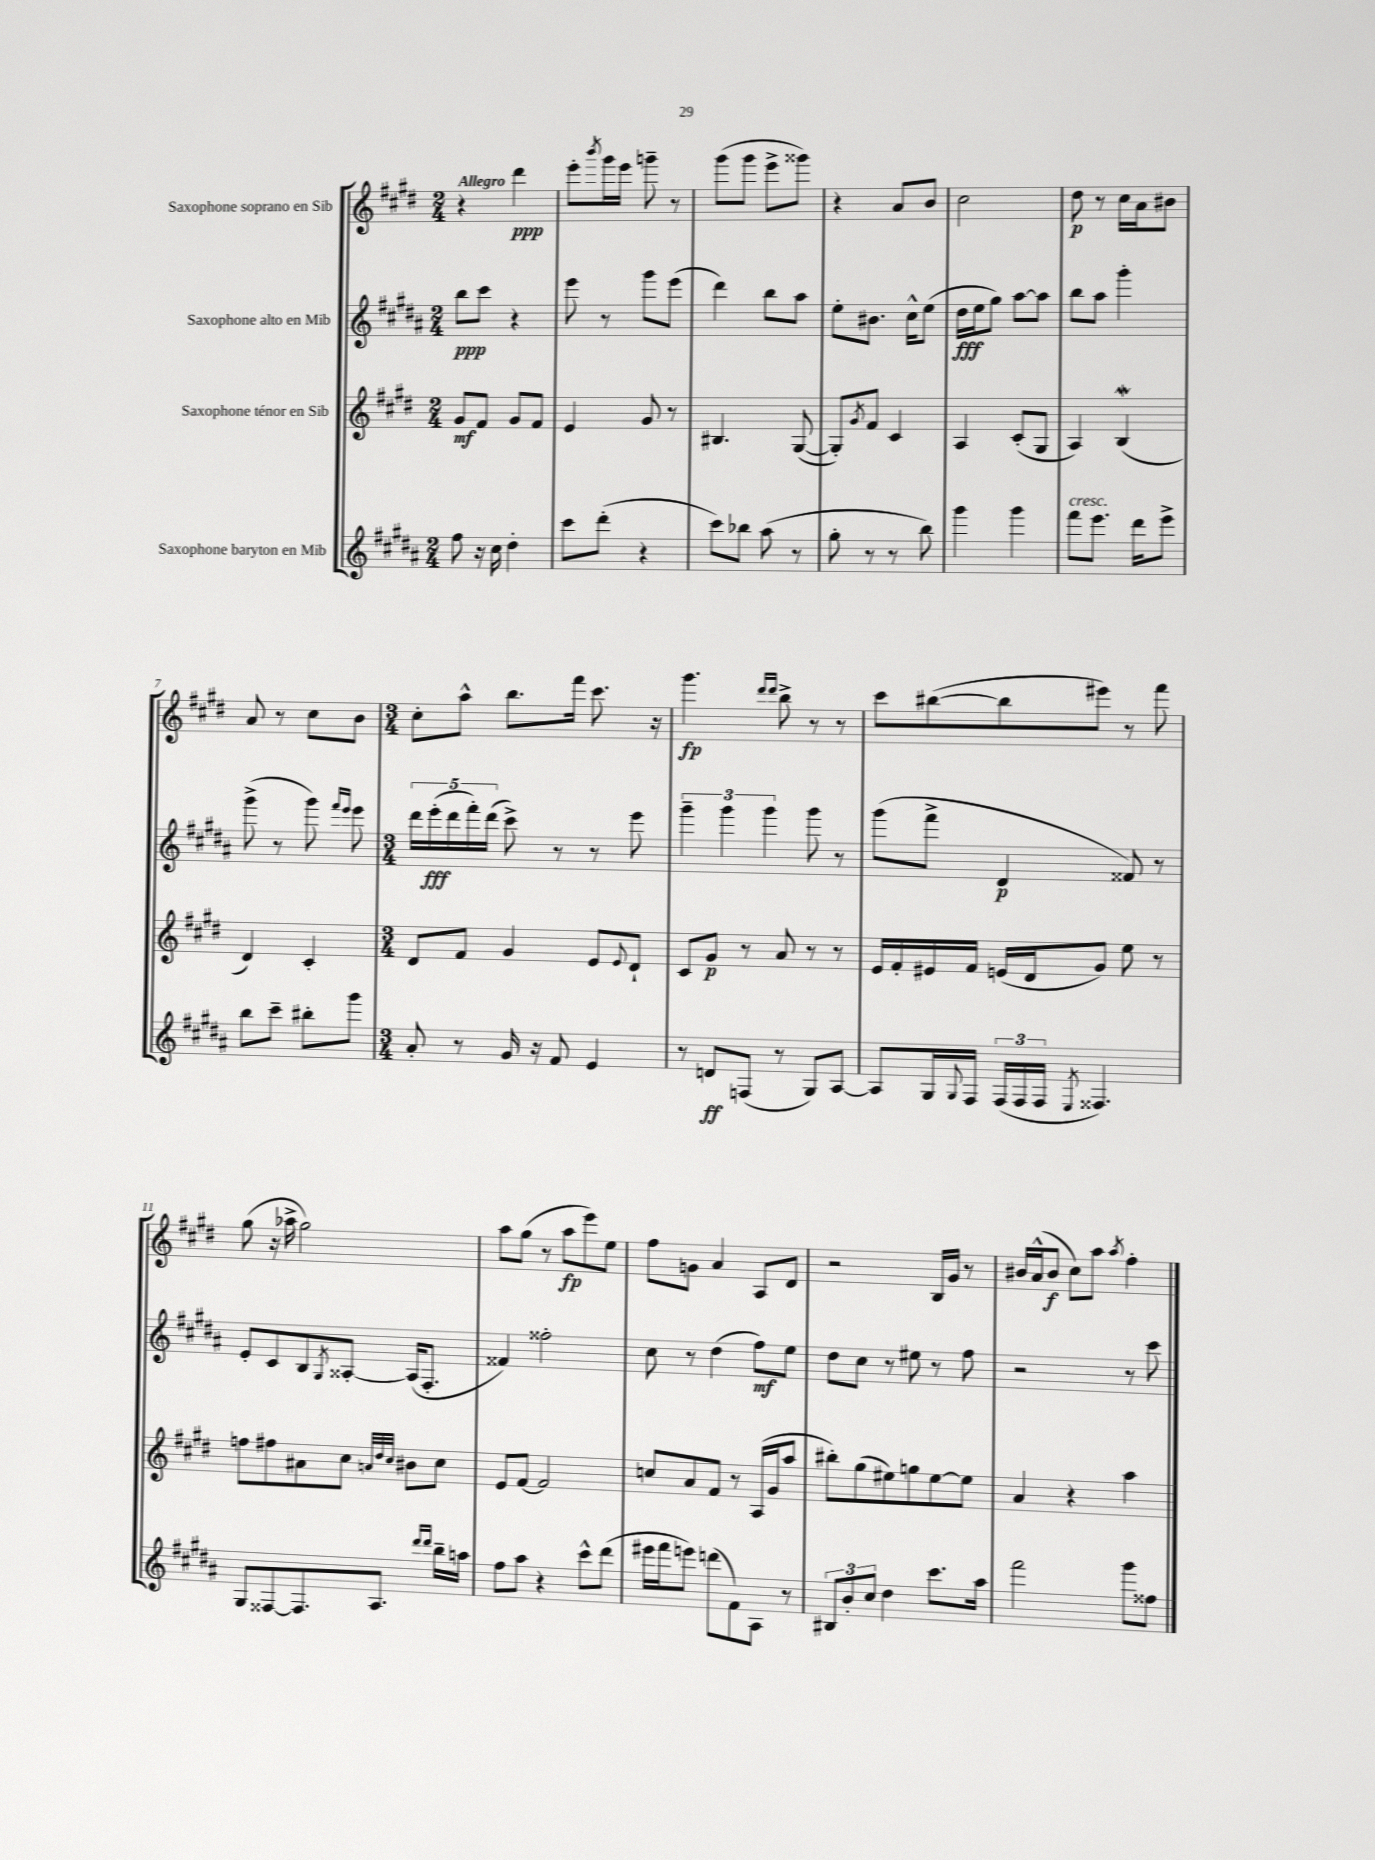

**kern	**dynam	**kern	**dynam	**kern	**dynam	**kern	**dynam
*part4	*part4	*part3	*part3	*part2	*part2	*part1	*part1
*staff4	*staff4	*staff3	*staff3	*staff2	*staff2	*staff1	*staff1
*I"Saxophone baryton en Mib	*	*I"Saxophone ténor en Sib	*	*I"Saxophone alto en Mib	*	*I"Saxophone soprano en Sib	*
*clefG2	*	*clefG2	*	*clefG2	*	*clefG2	*
*k[f#c#g#d#a#]	*	*k[f#c#g#d#]	*	*k[f#c#g#d#a#]	*	*k[f#c#g#d#]	*
*M2/4	*	*M2/4	*	*M2/4	*	*M2/4	*
=1	=1	=1	=1	=1	=1	=1	=1
!	!	!	!	!	!	!LO:TX:a:B:t=Allegro	!
8ff#\	.	8g#/L	mf	8bb\L	ppp	4r	.
16r	.	8f#/J	.	8ccc#\J	.	.	.
16cc#\	.	.	.	.	.	.	.
4dd#'\	.	8g#/L	.	4r	.	4ddd#\	ppp
.	.	8f#/J	.	.	.	.	.
=2	=2	=2	=2	=2	=2	=2	=2
8ccc#\L	.	4e/	.	8eee\	.	8eee'\L	.
.	.	.	.	.	.	8qbbb/	.
(8ddd#'\J	.	.	.	8r	.	16ggg#\L	.
.	.	.	.	.	.	16eee\JJ	.
4r	.	8g#/	.	8ggg#\L	.	8gggn~\	.
.	.	8r	.	(8eee\J	.	8r	.
=3	=3	=3	=3	=3	=3	=3	=3
8ccc#\L)	.	4.B#X/	.	4ddd#\)	.	(8ggg#\L	.
8bb-X\J	.	.	.	.	.	8ggg#\J	.
(8aa#\	.	.	.	8bb\L	.	8eee^\L	.
8r	.	([8G#/	.	8aa#\J	.	8ggg##X\J)	.
=4	=4	=4	=4	=4	=4	=4	=4
8gg#'\	.	8G#'/L])	.	8ee'\L	.	4r	.
.	.	8qg#/	.	.	.	.	.
8r	.	8f#/J	.	8.b#X\J	.	.	.
8r	.	4c#/	.	.	.	8a/L	.
.	.	.	.	16cc#^^\KL	.	.	.
8bb\)	.	.	.	(8ee\J	.	8b/J	.
=5	=5	=5	=5	=5	=5	=5	=5
4ggg#\	.	4A/	.	16dd#\LL	fff	2cc#\	.
.	.	.	.	16ee\J	.	.	.
.	.	.	.	8gg#\J)	.	.	.
4ggg#\	.	(8c#'/L	.	[8aa#\L	.	.	.
.	.	8G#/J	.	8aa#\J]	.	.	.
=6	=6	=6	=6	=6	=6	=6	=6
!LO:TX:a:i:t=cresc.	!	!	!	!	!	!	!
8fff#\L	.	4A/)	.	8bb\L	.	8dd#\	p
8.eee\J	.	.	.	8aa#\J	.	8r	.
.	.	(4BW/	.	4ggg#'\	.	16cc#\LL	.
16ddd#\KL	.	.	.	.	.	16a\J	.
8eee^\J	.	.	.	.	.	8b#X\J	.
!!LO:LB:g=z
=7	=7	=7	=7	=7	=7	=7	=7
8bb\L	.	4d#/)	.	(8ggg#^\	.	8a/	.
8ccc#~\J	.	.	.	8r	.	8r	.
8bb#X'\L	.	4c#'/	.	8ggg#\)	.	8cc#\L	.
.	.	.	.	16qqfff#/LL	.	.	.
.	.	.	.	16qqeee/JJ	.	.	.
8ggg#\J	.	.	.	8eee\	.	8b\J	.
=8	=8	=8	=8	=8	=8	=8	=8
*M3/4	*	*M3/4	*	*M3/4	*	*M3/4	*
8a#'/	.	8d#/L	.	20ddd#\LL	.	8cc#'\L	.
.	.	.	.	(20eee'\	fff	.	.
.	.	.	.	20ddd#\	.	.	.
8r	.	8f#/J	.	.	.	8aa^^\J	.
.	.	.	.	20fff#'\)	.	.	.
.	.	.	.	(20ddd#\JJ	.	.	.
16g#/	.	4g#/	.	8ccc#^\)	.	8.bb\L	.
16r	.	.	.	.	.	.	.
8f#/	.	.	.	8r	.	.	.
.	.	.	.	.	.	16fff#\Jk	.
4e/	.	8e/L	.	8r	.	8.ccc#\	.
.	.	8qqe/	.	.	.	.	.
.	.	8d#`/J	.	8eee\	.	.	.
.	.	.	.	.	.	16r	.
=9	=9	=9	=9	=9	=9	=9	=9
8r	.	8c#/L	.	6ggg#~\	.	4.ggg#\	fp
8dn/L	ff	8g#/J	p	.	.	.	.
.	.	.	.	6ggg#\	.	.	.
(8Fn/J	.	8r	.	.	.	.	.
.	.	.	.	6ggg#\	.	.	.
.	.	.	.	.	.	16qqddd#/LL	.
.	.	.	.	.	.	16qqddd#/JJ	.
8r	.	8a/	.	.	.	8bb^\	.
8G#/L)	.	8r	.	8ggg#\	.	8r	.
[8A#/J	.	8r	.	8r	.	8r	.
=10	=10	=10	=10	=10	=10	=10	=10
8A#/L]	.	16e/LL	.	(8ggg#\L	.	8ccc#\L	.
.	.	16f#'/	.	.	.	.	.
16G#/L	.	16e#X/	.	8fff#^\J	.	([8bb#X\	.
8qqG#/	.	.	.	.	.	.	.
16F#/JJ	.	16f#/JJ	.	.	.	.	.
(24F#/LL	.	(16en/LL	.	4d#/	p	8bb#\]	.
24F#/	.	.	.	.	.	.	.
.	.	16d#/J	.	.	.	.	.
24F#/JJ	.	.	.	.	.	.	.
8qE/	.	.	.	.	.	.	.
4.F##X/)	.	8g#/J)	.	.	.	8eee#X\J)	.
.	.	8ee\	.	8f##X/)	.	8r	.
.	.	8r	.	8r	.	8fff#\	.
!!LO:LB:g=z
=11	=11	=11	=11	=11	=11	=11	=11
8G#/L	.	8ffn\L	.	8e'/L	.	(8gg#\	.
[8F##X/	.	8ff#X\	.	8c#/	.	16r	.
.	.	.	.	.	.	16aa-X^\	.
8.F##/]	.	8a#X\	.	8B/	.	2gg#\)	.
.	.	.	.	8qG#/	.	.	.
.	.	8cc#\J	.	[8A##X'/J	.	.	.
8.A#/J	.	.	.	.	.	.	.
.	.	32qqan/LLL	.	.	.	.	.
.	.	32qqdd#/	.	.	.	.	.
.	.	32qqcc#/JJJ	.	.	.	.	.
.	.	8b#X\L	.	(16A##/KL]	.	.	.
.	.	.	.	8.F#'/J	.	.	.
16qqddd#/LL	.	.	.	.	.	.	.
16qqddd#/JJ	.	.	.	.	.	.	.
16bb~\LL	.	8cc#\J	.	.	.	.	.
16aan\JJ	.	.	.	.	.	.	.
=12	=12	=12	=12	=12	=12	=12	=12
8ff#\L	.	8e/L	.	4f##X/)	.	8aa\L	.
8aa#\J	.	[8f#/J	.	.	.	(8gg#\J	.
4r	.	2f#/]	.	2ff##X'\	.	8r	.
.	.	.	.	.	.	8aa\L	fp
8ccc#^^\L	.	.	.	.	.	8eee\)	.
(8ddd#\J	.	.	.	.	.	8ee\J	.
=13	=13	=13	=13	=13	=13	=13	=13
16eee#X\LL	.	8ccn/L	.	8cc#\	.	8ff#\L	.
16fff#\J	.	.	.	.	.	.	.
8eeen\J)	.	8a/	.	8r	.	8gn\J	.
(8dddn\L	.	8f#/J	.	(4dd#\	.	4a/	.
8f#\)	.	8r	.	.	.	.	.
8A#\J	.	(16A/LL	.	8ff#\L)	mf	8A/L	.
.	.	16g#/J	.	.	.	.	.
8r	.	8aa/J	.	8ee\J	.	8d#/J	.
=14	=14	=14	=14	=14	=14	=14	=14
12B#X/L	.	8bb#X'\L)	.	8dd#\L	.	2r	.
12b'/	.	.	.	.	.	.	.
.	.	(8gg#\	.	8cc#\J	.	.	.
12cc#/J	.	.	.	.	.	.	.
4dd#\	.	8ee#X\)	.	8r	.	.	.
.	.	8ggn\	.	8ee#X\	.	.	.
8.ccc#\L	.	[8ee#\	.	8r	.	16B/LL	.
.	.	.	.	.	.	16g#/JJ	.
.	.	8ee#\J]	.	8ff#\	.	8r	.
16aa#\Jk	.	.	.	.	.	.	.
=15	=15	=15	=15	=15	=15	=15	=15
2fff#\	.	4a/	.	2r	.	16b#X/LL	.
.	.	.	.	.	.	(16a^^/J	.
.	.	.	.	.	.	8b#/J	f
.	.	4r	.	.	.	8cc#\L)	.
.	.	.	.	.	.	8aa\J	.
.	.	.	.	.	.	8qaa/	.
8ggg#\L	.	4aa\	.	8r	.	4ff#'\	.
8ff##X\J	.	.	.	8ccc#\	.	.	.
==	==	==	==	==	==	==	==
*-	*-	*-	*-	*-	*-	*-	*-
